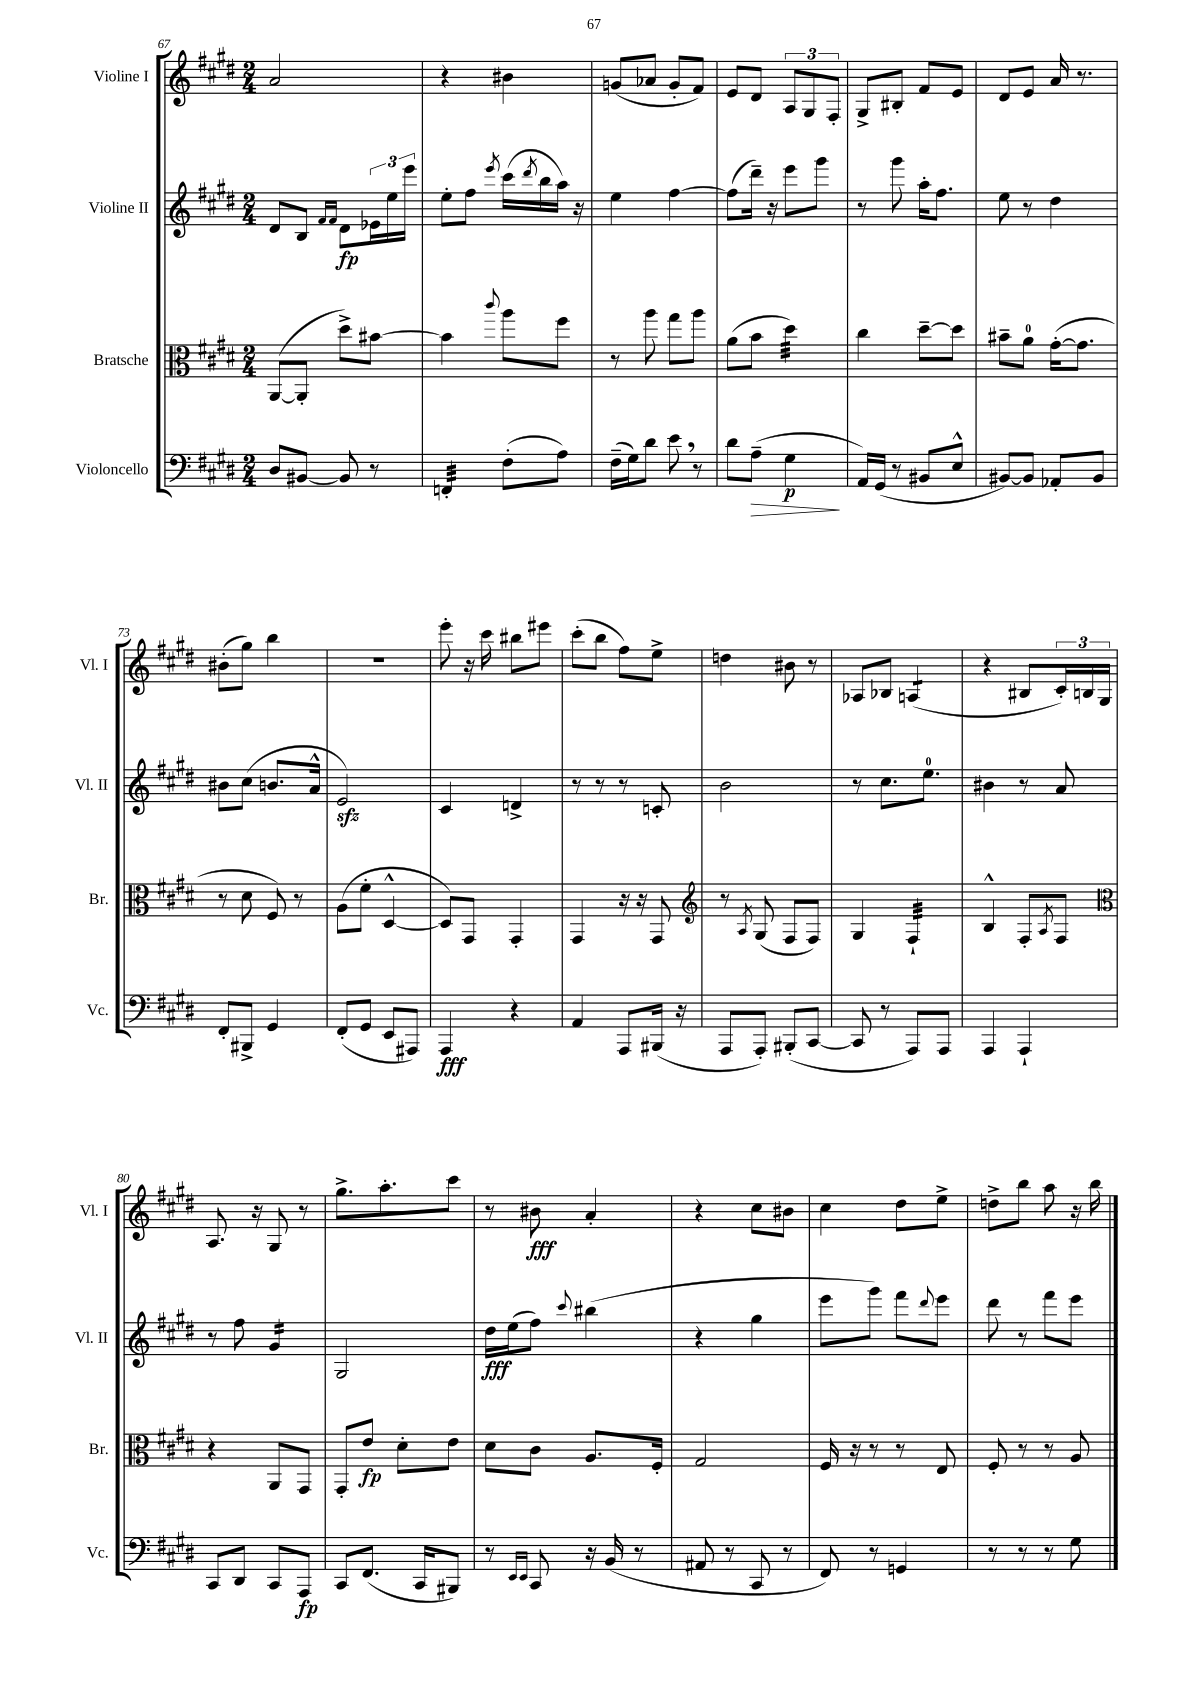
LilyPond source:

<<
\new StaffGroup <<
\new Staff = "s0" \with { instrumentName = "Violine I" shortInstrumentName = "Vl. I" } {
    \clef treble \key e \major \numericTimeSignature \time 2/4
    a'2 |
    r4 bis'4 |
    g'8( aes'8 g'8-. fis'8) |
    e'8 dis'8 \tuplet 3/2 { a8 gis8 fis8-. } |
    gis8-> bis8-. fis'8 e'8 |
    dis'8 e'8 a'16 r8. |
    bis'8-.( gis''8) b''4 |
    R2 |
    e'''8-. r16 cis'''16 bis''8 eis'''8 |
    cis'''8-.( b''8 fis''8) e''8-> |
    d''4 bis'8 r8 |
    aes8 bes8 a4:8( |
    r4 bis8 \tuplet 3/2 { cis'16-.) b16 gis16 } |
    a8. r16 gis8 r8 |
    gis''8.-> a''8.-. cis'''8 |
    r8 bis'8\fff a'4-. |
    r4 cis''8 bis'8 |
    cis''4 dis''8 e''8-> |
    d''8-> b''8 a''8 r16 b''16 \bar "|." |
}
\new Staff = "s1" \with { instrumentName = "Violine II" shortInstrumentName = "Vl. II" } {
    \clef treble \key e \major \numericTimeSignature \time 2/4
    dis'8 b8 \grace { fis'16 fis'16 } dis'8\fp \tuplet 3/2 { ees'16 e''16 e'''16 } |
    e''8-. fis''8 \acciaccatura { e'''8 } cis'''16( \acciaccatura { dis'''8 } b''16 a''16) r16 |
    e''4 fis''4~ |
    fis''8( dis'''16--) r16 e'''8 gis'''8 |
    r8 gis'''8 a''16-. fis''8. |
    e''8 r8 dis''4 |
    bis'8 cis''8( b'8. a'16-^ |
    e'2\sfz) |
    cis'4 d'4-> |
    r8 r8 r8 c'8-. |
    b'2 |
    r8 cis''8. e''8.-0 |
    bis'4 r8 a'8 |
    r8 fis''8 gis'4:16 |
    gis2 |
    dis''16\fff e''16( fis''8) \appoggiatura { cis'''8 } bis''4( |
    r4 gis''4 |
    e'''8 gis'''8) fis'''8 \appoggiatura { dis'''8 } e'''8 |
    dis'''8 r8 fis'''8 e'''8 \bar "|." |
}
\new Staff = "s2" \with { instrumentName = "Bratsche" shortInstrumentName = "Br." } {
    \clef alto \key e \major \numericTimeSignature \time 2/4
    a,8~( a,8-. dis''8->) bis'8~ |
    bis'4 \appoggiatura { cis'''8 } a''8 fis''8 |
    r8 a''8 gis''8 a''8 |
    a'8( b'8 dis''4:32) |
    cis''4 dis''8~-- dis''8 |
    bis'8-- a'8-0 gis'16~-.( gis'8. |
    r8 dis'8 fis8) r8 |
    a8( fis'8-. dis4~-^ |
    dis8) gis,8 gis,4-. |
    gis,4 r16 r16 gis,8 |
    \clef treble r8 \acciaccatura { a8 } gis8( fis8 fis8) |
    gis4 fis4:32-! |
    b4-^ fis8-. \acciaccatura { a8 } fis8 |
    \clef alto r4 a,8 gis,8 |
    gis,8-. e'8\fp dis'8-. e'8 |
    dis'8 cis'8 a8. fis16-. |
    gis2 |
    fis16 r16 r8 r8 e8 |
    fis8-. r8 r8 a8 \bar "|." |
}
\new Staff = "s3" \with { instrumentName = "Violoncello" shortInstrumentName = "Vc." } {
    \clef bass \key e \major \numericTimeSignature \time 2/4
    dis8 bis,8~ bis,8 r8 |
    f,4:32-. fis8-.( a8) |
    fis16--( gis16) dis'8 e'8 \breathe r8 |
    dis'8 a8--\>( gis4\p\! |
    a,16) gis,16( r8 bis,8 e8-^ |
    bis,8~) bis,8 aes,8-. bis,8 |
    fis,8-. bis,,8-> gis,4 |
    fis,8-.( gis,8 e,8 ais,,8) |
    a,,4\fff r4 |
    a,4 a,,8 bis,,16( r16 |
    a,,8 a,,8-.) bis,,8-.( cis,8~ |
    cis,8 r8 a,,8) a,,8 |
    a,,4 a,,4-! |
    cis,8 dis,8 cis,8 a,,8\fp |
    cis,8 fis,8.( cis,16 bis,,8) |
    r8 \grace { e,16 e,16 } cis,8 r16 b,16( r8 |
    ais,8 r8 cis,8 r8 |
    fis,8) r8 g,4 |
    r8 r8 r8 gis8 \bar "|." |
}
>>
>>
\layout { \context { \Score currentBarNumber = #67 } }
